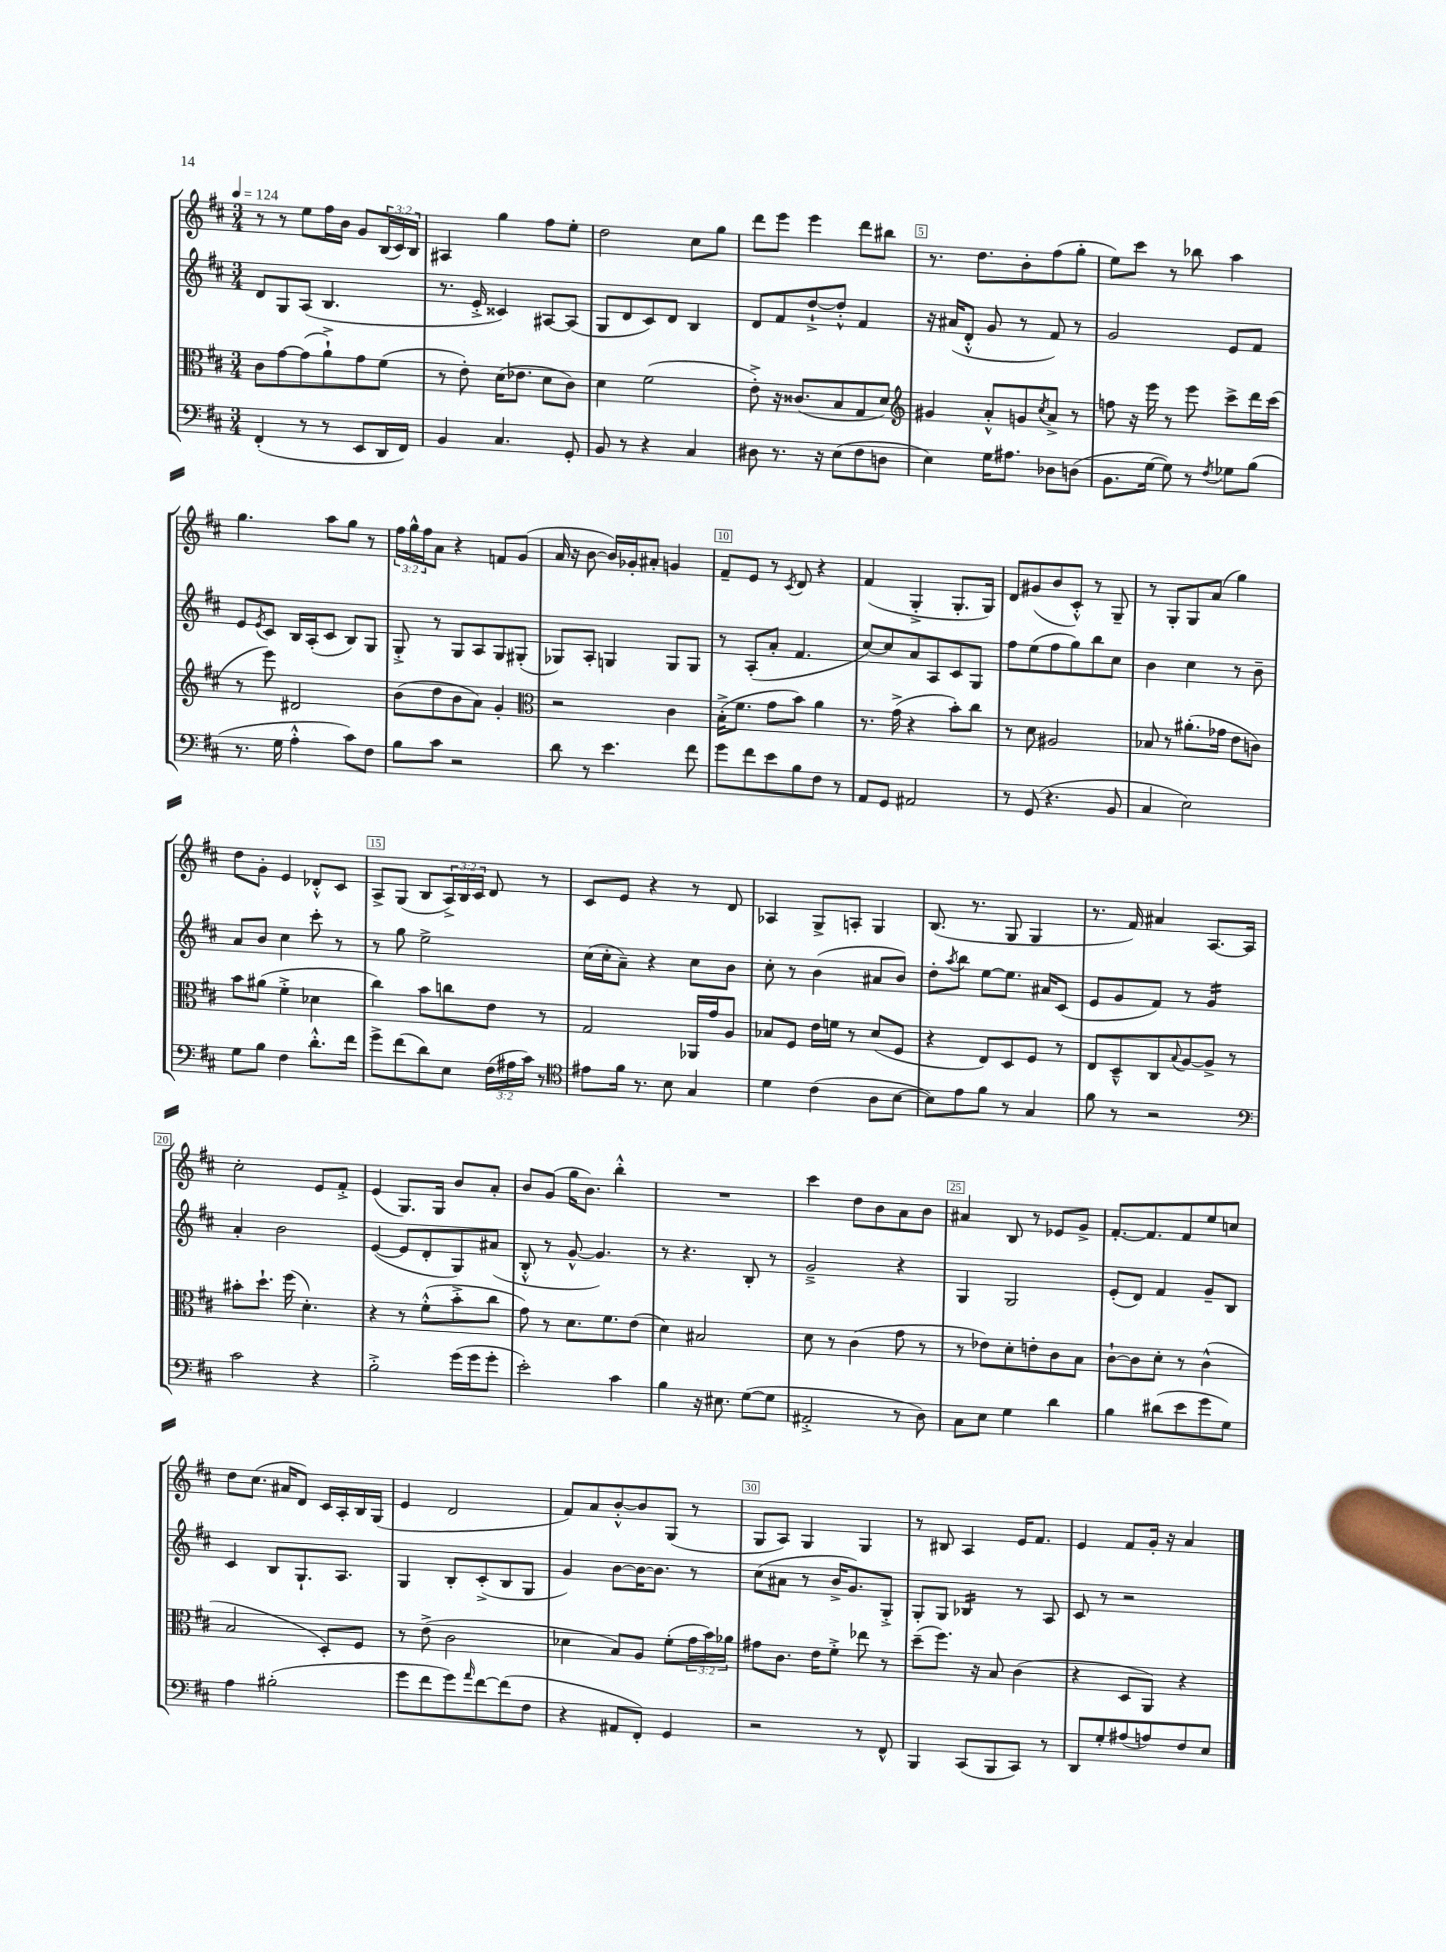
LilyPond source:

<<
\new StaffGroup <<
\new Staff = "s0" {
    \clef treble \key d \major \numericTimeSignature \time 3/4 \override Staff.TupletNumber.text = #tuplet-number::calc-fraction-text \tempo 4 = 124
    r8 r8 e''8 fis''16 b'16 g'8 \tuplet 3/2 { b16( cis'16) b16 } |
    ais4 g''4 fis''8 e''8-. |
    d''2 cis''8 g''8 |
    d'''8 e'''8 e'''4 d'''8 bis''8 |
    r8. d''8. b'8-. fis''8( g''8-. |
    e''8) cis'''8 r8 bes''8 a''4 |
    g''4. a''8 g''8 r8 |
    \tuplet 3/2 { fis''16 g''16-^ fis''16 } a'8 r4 f'8 g'8( |
    a'16 r16 b'8~ b'16) ges'16-. ais'8-. g'4 |
    fis'8-- e'8 r8 \acciaccatura { cis'8 } d'8 r4 |
    fis'4( g4-.-> g8.-. g16) |
    d'8 gis'8( b'8 cis'8-.-^) r8 g8-- |
    r8 g8-. g8 a'8( g''4) |
    d''8 g'8-. e'4 des'8-.-^ cis'8 |
    a8-> g8( b8 \tuplet 3/2 { a16->) b16 cis'16 } d'8 r8 |
    cis'8 e'8 r4 r8 d'8 |
    aes4 g8-> a8-. g4 |
    b8.( r8. g8 g4 |
    r8. fis'16) ais'4 a8.~ a16 |
    cis''2-. e'8 fis'8-.-> |
    e'4( g8.) g16 b'8 a'8-. |
    b'8 g'8( g''16 b'8.) b''4-.-^ |
    R2. |
    cis'''4 d''8 b'8 a'8 b'8 |
    ais'4 b8 r8 ees'8 g'8-> |
    fis'8.~-. fis'8. fis'8 e''8 c''8 |
    d''8 cis''8.( ais'16 d'8) cis'16 a16-. b16 g16( |
    e'4 d'2 |
    fis'8) a'8 b'8~-.-^ b'8 g8( r8 |
    g8 a8) g4 g4 |
    r8 bis8 a4 e'16 fis'8. |
    e'4 fis'8 g'16-. r16 a'4 \bar "|." |
}
\new Staff = "s1" {
    \clef treble \key d \major \numericTimeSignature \time 3/4
    d'8 g8 a8( b4. |
    r8. e'16-.-> cisis'4) ais8~ ais8( |
    g8 d'8 cis'8) d'8 b4 |
    d'8 fis'8 d''8~-!-> d''8-.-^ fis'4 |
    r16 ais'16( d'8-.-^ g'8 r8 fis'8) r8 |
    g'2 e'8 fis'8 |
    e'8 \acciaccatura { e'8 } cis'8 b16 a16-.( cis'8 b8) g8 |
    g8-.-> r8 g8 a8 g8 gis8-.( |
    ges8) a8-. g4 g8 g8 |
    r8 a8-.( a'8-. fis'4. |
    cis''8~) cis''8 a'8 a8 cis'8 g8 |
    fis''8 e''8( fis''8 g''8) b''8 cis''8 |
    b'4 cis''4 r8 b'8-- |
    a'8 b'8 cis''4 cis'''8-. r8 |
    r8 g''8 e''2-> |
    cis''16( cis''16-. a'8--) r4 cis''8 b'8 |
    cis''8-. r8 b'4( ais'8 b'8) |
    d''8-. \acciaccatura { a''8 } b''8 e''8~ e''8. ais'16 cis'8( |
    e'8 g'8 fis'8) r8 g'4:16 |
    a'4-. b'2 |
    e'4~( e'8 d'8-. g8) ais'8( |
    b8-.-^ r8 g'8~-^ g'4.) |
    r8 r4. b8-. r8 |
    g'2---> r4 |
    g4 g2 |
    e'8-.( d'8) fis'4 g'8-- b8 |
    cis'4 b8 g8.-! a8. |
    g4 b8-. cis'8-.->( b8 g8 |
    g'4) b'8~ b'16~ b'8. r8 |
    cis''8( ais'8 r8 b'16-> g'8.) g8-.-> |
    g8-. g8 bes4:16 r8 a8 |
    cis'8 r8 r2 \bar "|." |
}
\new Staff = "s2" {
    \clef alto \key d \major \numericTimeSignature \time 3/4 \override Staff.TupletNumber.text = #tuplet-number::calc-fraction-text
    cis'8 g'8~ g'8( a'8-!->) g'8 fis'8( |
    r8 e'8-.) d'16( ees'8. d'8 cis'8) |
    d'4 fis'2( |
    e'8-.->) r16 cisis'8.( b8 g8 d'8) |
    \clef treble gis'4 a'8-.-^ g'8 \acciaccatura { cis''8 } a'8-> r8 |
    f''8 r16 e'''16 r8 e'''8 cis'''8-> d'''16 cis'''16( |
    r8 e'''8) dis'2 |
    b'8( d''8 b'8 a'8) g'4-. |
    \clef alto r2 cis'4 |
    b16-.->( fis'8. g'8 b'8) a'4 |
    r8. g'16->( r4 b'8-.) cis''8 |
    r8 d'8 ais2 |
    bes8 r8 ais'8.-.( ges'16 e'8 c'8) |
    b'8 ais'8( fis'4-.-> des'4 |
    cis''4) b'8 c''8 e'8 r8 |
    g2 aes,16 g'16 a8 |
    bes8 fis8 e'16 f'16 r8 d'8( fis8 |
    r4 e8) d8 fis8 r8 |
    e8 d8---^ cis8 \appoggiatura { b8 } a8~ a8-> r8 |
    bis'8-. d''8.-! fis''16( d'4.-.) |
    r4 r8 fis'8-.-^( b'8-.-> cis''8 |
    g'8) r8 d'8. fis'8. e'8( |
    d'4) bis2 |
    d'8 r8 cis'4( g'8 r8 |
    r8 ees'8) d'8-. e'8-. cis'8 b8 |
    cis'8~-! cis'8 d'8-. r8 cis'4-^( |
    b2 d8-.) fis8 |
    r8 e'8->( cis'2 |
    des'4 b8) a8 fis'8-.( \tuplet 3/2 { g'16 b'16) aes'16 } |
    gis'8 cis'8. e'16 fis'8-.-> ees''8 r8 |
    d''8--( fis''8.) r16 b8 cis'4( |
    r4 d8 a,8) r4 \bar "|." |
}
\new Staff = "s3" {
    \clef bass \key d \major \numericTimeSignature \time 3/4 \override Staff.TupletNumber.text = #tuplet-number::calc-fraction-text
    fis,4-.( r8 r8 e,8 d,16 fis,16) |
    b,4 cis4. g,8-. |
    b,8 r8 r4 cis4 |
    dis8 r8. r16 e8( fis8 d8 |
    e4) g16 ais8. des8 d8( |
    b,8. g16~ g8) r8 \acciaccatura { fis8 } ges8 b8( |
    r8. g16 a4-.-^ cis'8) fis8 |
    b8 cis'8 r2 |
    d'8 r8 e'4. fis'8 |
    g'8 fis'8 e'8 b8 fis8 r8 |
    a,8 g,8 ais,2 |
    r8 g,8( r4. b,8 |
    cis4 e2) |
    g8 b8 fis4 d'8.-.-^ fis'16 |
    g'8-> fis'8( d'8) e8 \tuplet 3/2 { fis16( ais16 cis'16) } r8 |
    \clef tenor eis'8 fis'16 r8. b8 g4 |
    d'4 cis'4( a8 b8~ |
    b8) e'8 fis'8 r8 g4 |
    fis'8 r8 r2 |
    \clef bass cis'2 r4 |
    b2-.-> g'16( g'16 g'8-. |
    e'2-.) cis'4 |
    b4 r16 eis8. g8~( g8 |
    ais,2-.-> r8 d8) |
    cis8 e8 g4 d'4 |
    b4 dis'8( e'8 g'8 g8) |
    a4 bis2-.( |
    g'8 fis'8 g'8) \grace { a'16 } fis'8~ fis'8( fis8 |
    r4 ais,8 fis,8-.) g,4 |
    r2 r8 fis,8-^ |
    b,,4 cis,8( b,,8 cis,8) r8 |
    d,8 g8-. ais8( a8) fis8 e8 \bar "|." |
}
>>
>>
\layout { \context { \Score \override BarNumber.break-visibility = ##(#f #t #t) barNumberVisibility = #(every-nth-bar-number-visible 5) \override BarNumber.stencil = #(make-stencil-boxer 0.1 0.3 ly:text-interface::print) } }
